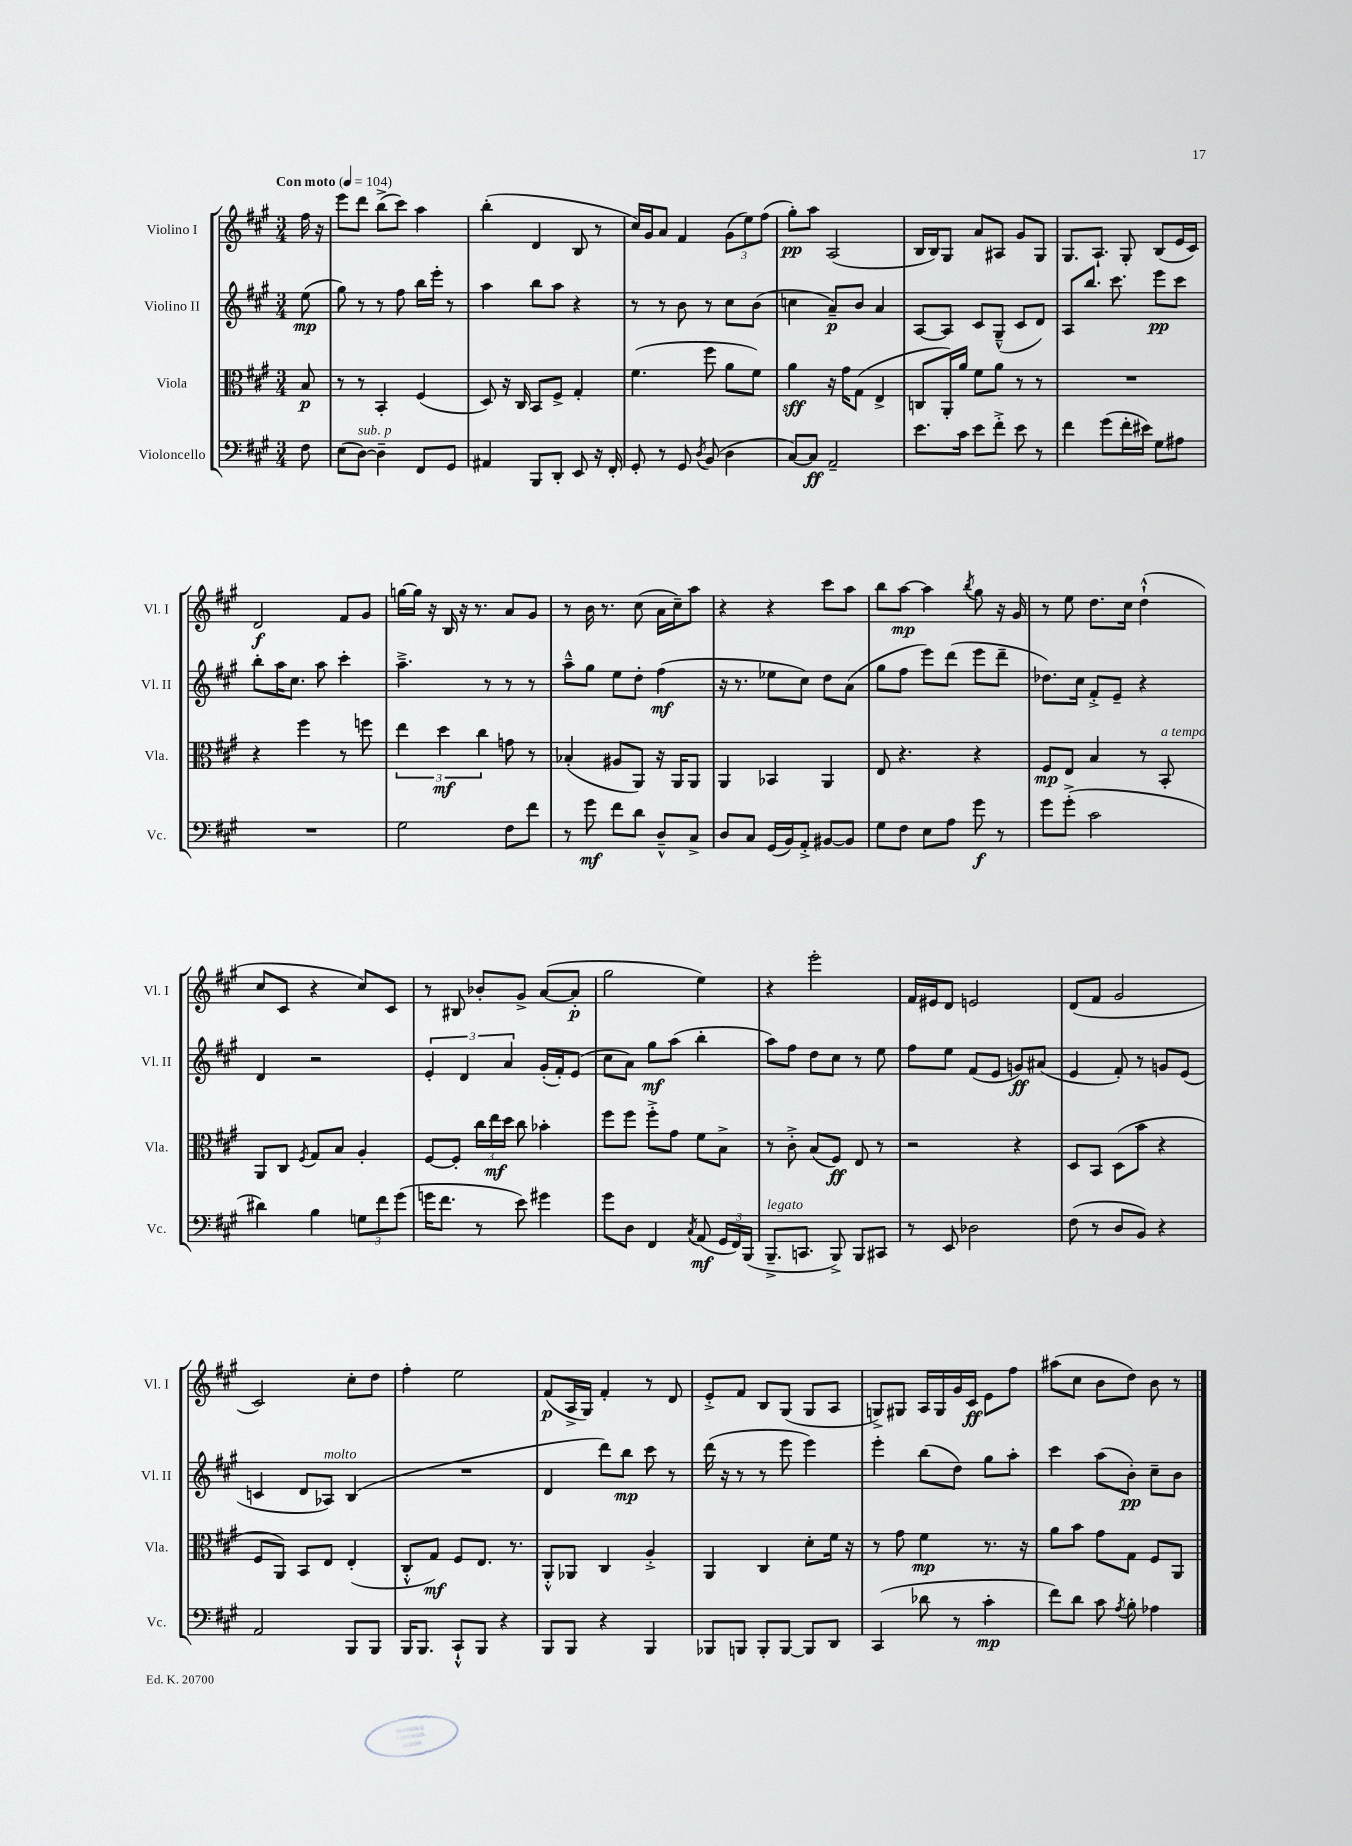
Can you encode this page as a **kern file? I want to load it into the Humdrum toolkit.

**kern	**kern	**kern	**kern
*staff4	*staff3	*staff2	*staff1
*clefF4	*clefC3	*clefG2	*clefG2
*k[f#c#g#]	*k[f#c#g#]	*k[f#c#g#]	*k[f#c#g#]
*M3/4	*M3/4	*M3/4	*M3/4
*MM104	*MM104	*MM104	*MM104
8F#	8B	(8ee	16ff#
.	.	.	16r
=	=	=	=
(8E	8r	8gg#)	8eee
[8D)	8r	8r	8ddd
4D~]	4BB'	8r	(8bb^
.	.	8ff#	8ccc#)
8FF#	(4F#	16bb	4aa
.	.	16eee'	.
8GG#	.	8r	.
=	=	=	=
4AA#	8D)	4aa	(4bb'
.	16r	.	.
.	16C#	.	.
8BBB	8BB	8bb	4d
8DD'	8F#^	8aa	.
8EE	4G#'	4r	8B
16r	.	.	8r
16FF#'	.	.	.
=	=	=	=
8GG#'	(4.f#	8r	16cc#)
.	.	.	16g#
8r	.	8r	8a
8GG#	.	8b	4f#
8qD	.	.	.
(8BB	8ff#	8r	.
4D	8a	8cc#	(12g#
.	.	.	12ee)
.	8f#)	(8b	.
.	.	.	(12ff#
=	=	=	=
[8C#)	4a	4cc	8gg#')
8C#]	.	.	8aa
2AA~	16r	8a~)	(2A
.	16g#	.	.
.	(8G#	8b	.
.	4E^	4a	.
=	=	=	=
8.e	8C	[8A	16B
.	.	.	16B)
.	16AA')	8A]	8G#
16c#	16a	.	.
8e	8f#	8c#	8a
8f#'^	8a	(8G#~^^	8A#
8e	8r	8c#	8g#
8r	8r	8d)	8G#
=	=	=	=
4f#	2.r	8A	8.G#
.	.	8.bb	.
.	.	.	8.A`
(8g#	.	.	.
.	.	8.ccc#	.
16f#'	.	.	8G#'
16e#)	.	.	.
8G#	.	8eee	(8B
8A#	.	8ccc#	16e
.	.	.	16c#)
=	=	=	=
2.r	4r	8bb'	2d
.	.	16aa	.
.	.	8.cc#	.
.	4ff#	.	.
.	.	8aa	.
.	8r	4ccc#'	8f#
.	8ff	.	8g#
=	=	=	=
2G#	6ee	4.aa~^	[16gg
.	.	.	16gg]
.	.	.	16r
.	6dd	.	.
.	.	.	16B
.	.	.	16r
.	.	.	8.r
.	6cc#	.	.
.	.	8r	.
8F#	8g	8r	8a
8f#	8r	8r	8g#
=	=	=	=
8r	(4B-'	8aa~^^	8r
8g#	.	8gg#	16b
.	.	.	8.r
8f#	8A#	8ee	.
8d	8AA)	8dd'	(8cc#
8D~^^	16r	(4ff#	16a
.	16AA	.	16cc#~)
8C#^	8AA	.	8aa
=	=	=	=
8D	4AA	16r	4r
.	.	8.r	.
8C#	.	.	.
(16GG#	4BB-	8ee-	4r
16BB)	.	.	.
8AA'^	.	8cc#)	.
[8BB#	4AA	8dd	8ccc#
8BB#]	.	(8a	8aa
=	=	=	=
8G#	8E	8gg#	8bb
8F#	4.r	8ff#	[8aa
8E	.	8eee)	4aa]
8A	.	(8ddd	.
.	.	.	8qbb
8g#	4r	8eee	8gg#
8r	.	8ddd~	16r
.	.	.	16g#
=	=	=	=
8g#	8F#	8.dd-)	8r
(8g#'^	8E	.	8ee
.	.	16cc#	.
2c#	4B	8f#'^	8.dd
.	.	8e~	.
.	.	.	16cc#
.	8r	4r	(4dd`^^
.	8BB'	.	.
=	=	=	=
4d#)	8AA	4d	8cc#
.	8C#	.	8c#
.	8qF#	.	.
4B	8G#	2r	4r
.	8B	.	.
12G	4A'	.	8cc#)
12f#	.	.	.
.	.	.	8c#
(12g#	.	.	.
=	=	=	=
16g	[8F#	6e'	8r
8.f#	.	.	.
.	8F#']	.	8B#
.	.	6d	.
8r	24cc#	.	8b-'
.	24ee	.	.
.	24dd	6a	.
8e)	8cc#	.	8g#^
4g#	4b-'	(16g#'	([8a
.	.	16f#')	.
.	.	(8e	8a']
=	=	=	=
8g#	8ff#	8cc#	2gg#
8D	8ff#	8a)	.
4FF#	8ff#'^	8gg#	.
.	8g#	(8aa	.
8qC#	.	.	.
(8AA	8f#	4bb'	4ee)
24GG#	8B^	.	.
24FF#)	.	.	.
(24BBB	.	.	.
=	=	=	=
8.BBB~^	8r	8aa)	4r
.	8c#'^	8ff#	.
8.CC	.	.	.
.	(8B	8dd	2eee'
8BBB^)	8F#)	8cc#	.
8BBB	8E	8r	.
8CC#	8r	8ee	.
=	=	=	=
8r	2r	8ff#	16f#
.	.	.	16e#
8EE	.	8ee	8d
2D-	.	(8f#	2e
.	.	8e	.
.	4r	8g)	.
.	.	(8a#	.
=	=	=	=
(8F#	8D	4e	(8d
8r	8BB	.	8f#
8D	(8D	8f#')	2g#
8BB)	8b	8r	.
4r	4r	8g	.
.	.	(8e	.
=	=	=	=
2AA	8F#	4c	2c#)
.	8AA)	.	.
.	8BB	8d	.
.	8E	8A-)	.
8BBB	(4E'	(4B	8cc#'
8BBB	.	.	8dd
=	=	=	=
16BBB	8C#'^^	2.r	4ff#'
8.BBB	.	.	.
.	8G#)	.	.
8CC#`^^	8F#	.	2ee
8BBB	8.E	.	.
4r	.	.	.
.	8.r	.	.
=	=	=	=
8BBB	8AA'^^	4d	(8f#
8BBB	8AA-	.	16A^
.	.	.	16G#)
4r	4C#	8ddd)	4f#'
.	.	8bb	.
4BBB	4A'^	8ccc#	8r
.	.	8r	8d
=	=	=	=
8BBB-	4AA	(16ddd	8e'^
.	.	16r	.
8BBB	.	8r	8f#
8BBB'	4C#	8r	8B
[8BBB	.	8eee	(8G#
8BBB]	8d'	4eee)	8G#
8DD	16f#	.	8A
.	16r	.	.
=	=	=	=
(4CC#	8r	4eee'	8G^)
.	8g#	.	8G#
8d-	4f#	(8bb	16A
.	.	.	16G#
8r	.	8dd)	16g#
.	.	.	16c#
4c#'	8.r	8gg#	8e
.	.	8aa'	8ff#
.	16r	.	.
=	=	=	=
8f#)	8a	4ccc#	(8aa#
8d	8b	.	8cc#
8c#	8g#	(8aa	8b
8qA	.	.	.
8B'	8G#	8b')	8dd)
4A-	8F#	8cc#~	8b
.	8AA	8b	8r
==	==	==	==
*-	*-	*-	*-
